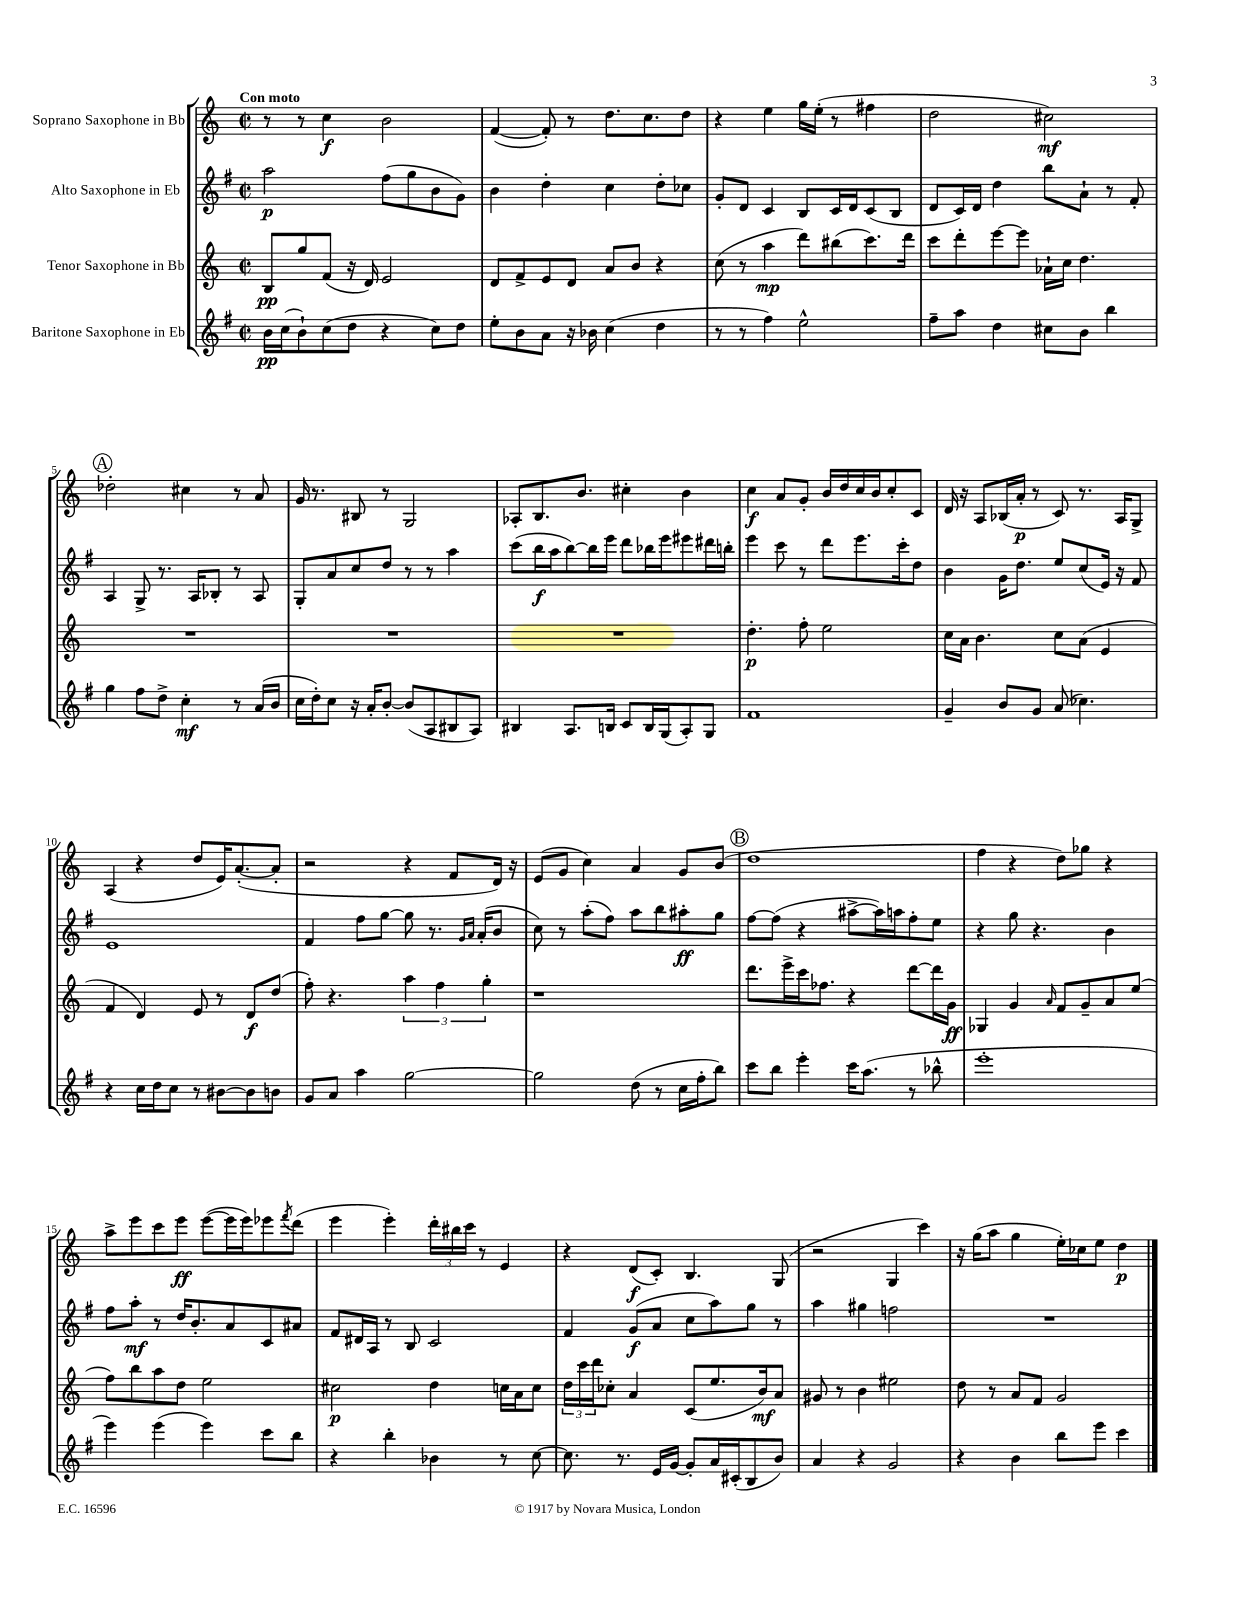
<<
\new StaffGroup <<
\new Staff = "s0" \with { instrumentName = "Soprano Saxophone in Bb" } {
    \clef treble \key c \major \defaultTimeSignature \time 2/2 \tempo "Con moto"
    r8 r8 c''4\f b'2 |
    f'4~( f'8-.) r8 d''8. c''8. d''8 |
    r4 e''4 g''16 e''16-.( r8 fis''4 |
    d''2 cis''2\mf) |
    \mark \markup { \circle "A" } des''2-. cis''4 r8 a'8 |
    g'16 r8. bis8 r8 g2 |
    aes8-. b8. b'8. cis''4-. b'4 |
    c''4\f a'8 g'8-. b'16 d''16 c''16 b'16 c''8-. c'8 |
    d'16 r16 a8 bes16( a'16-.\p r8 c'8) r8. a16 g8-> |
    a4( r4 d''8 e'16) a'8.~-.( a'8-. |
    r2 r4 f'8 d'16) r16 |
    e'8( g'8 c''4) a'4 g'8 b'8( |
    \mark \markup { \circle "B" } d''1 |
    f''4 r4 d''8) ges''8 r4 |
    a''8-> e'''8 c'''8 e'''8\ff e'''8~( e'''16 e'''16) ees'''8 \acciaccatura { f'''8 } d'''8( |
    e'''4 e'''4-.) \tuplet 3/2 { d'''16-. bis''16 c'''16 } r8 e'4 |
    r4 d'8\f( c'8-.) b4. g8( |
    r2 g4 c'''4) |
    r16 g''16( a''8 g''4 e''16-.) ces''16 e''8 d''4\p \bar "|." |
}
\new Staff = "s1" \with { instrumentName = "Alto Saxophone in Eb" } {
    \clef treble \key g \major \defaultTimeSignature \time 2/2
    a''2\p fis''8( g''8 b'8 g'8) |
    b'4 d''4-. c''4 d''8-. ces''8 |
    g'8-. d'8 c'4 b8 c'16 d'16 c'8( b8 |
    d'8 c'16) d'16 d''4 b''8 a'8-! r8 fis'8-. |
    \mark \markup { \circle "A" } a4 g8-> r8. a16 bes8-. r8 a8 |
    g8-. a'8 c''8 d''8 r8 r8 a''4 |
    c'''8( b''16\f a''16 b''8~) b''16 e'''16 d'''8 bes''16 e'''16 eis'''8 dis'''16 b''16-. |
    e'''4 c'''8 r8 d'''8 e'''8. c'''16-. d''8 |
    b'4 g'16 d''8. e''8 c''8( e'16) r16 fis'8 |
    e'1 |
    fis'4 fis''8 g''8~ g''8 r8. \grace { g'16 a'16 } a'16-.( b'8 |
    c''8) r8 a''8-.( fis''8) a''8 b''8 ais''8-.\ff g''8 |
    \mark \markup { \circle "B" } fis''8~ fis''8( r4 ais''8~-> ais''16) a''16 fis''8-. e''8 |
    r4 g''8 r4. b'4 |
    fis''8 a''8-.\mf r8 d''16 b'8.-. a'8 c'8 ais'8 |
    fis'8 dis'16 a16 r8 b8 c'2 |
    fis'4 g'8\f( a'8 c''8 a''8) g''8 r8 |
    a''4 gis''4 f''2 |
    R1 \bar "|." |
}
\new Staff = "s2" \with { instrumentName = "Tenor Saxophone in Bb" } {
    \clef treble \key c \major \defaultTimeSignature \time 2/2
    b8\pp g''8 f'8( r16 d'16) e'2 |
    d'8 f'8-> e'8 d'8 a'8 b'8 r4 |
    c''8( r8 a''4\mp d'''8) bis''8( c'''8.) d'''16 |
    c'''8 d'''8-. e'''8~ e'''8 aes'16-! c''16 d''4. |
    \mark \markup { \circle "A" } R1 |
    R1 |
    R1 |
    d''4.-.\p f''8-. e''2 |
    c''16 a'16 b'4. c''8 a'8( e'4 |
    f'4 d'4) e'8 r8 d'8\f d''8( |
    f''8-.) r4. \tuplet 3/2 { a''4 f''4 g''4-. } |
    r1 |
    \mark \markup { \circle "B" } d'''8. e'''16-> c'''16 fes''8. r4 d'''8~ d'''16 g'16\ff |
    ges4 g'4 \grace { a'16 } f'8 g'8-- a'8 e''8( |
    f''8) b''8 a''8 d''8 e''2 |
    cis''2\p d''4 c''16 a'16 c''8 |
    \tuplet 3/2 { d''16 c'''16 d'''16 } ces''8-. a'4 c'8( e''8. b'16\mf) a'8 |
    gis'8 r8 b'4 eis''2 |
    d''8 r8 a'8 f'8 g'2 \bar "|." |
}
\new Staff = "s3" \with { instrumentName = "Baritone Saxophone in Eb" } {
    \clef treble \key g \major \defaultTimeSignature \time 2/2
    b'16\pp c''16( b'8-!) c''8( d''8 r4 c''8) d''8 |
    e''8-. b'8 a'8 r16 bes'16 c''4( d''4 |
    r8 r8 fis''4) e''2-^ |
    fis''8-- a''8 d''4 cis''8 b'8 b''4 |
    \mark \markup { \circle "A" } g''4 fis''8 d''8-> c''4-.\mf r8 a'16( b'16 |
    c''16 d''16-.) c''8 r16 a'16-. b'8~-. b'8( a8 bis8 a8) |
    bis4 a8. b16 c'8 b16 g16( a8-.) g8 |
    fis'1 |
    g'4-- b'8 g'8 a'8( ces''4.) |
    r4 c''16 d''16 c''8 r8 bis'8~ bis'8 b'8 |
    g'8 a'8 a''4 g''2~ |
    g''2 d''8( r8 c''16 fis''16-. b''8) |
    \mark \markup { \circle "B" } c'''8 b''8 e'''4-. c'''16 a''8.( r8 bes''8-^ |
    e'''1-. |
    e'''4) e'''4( e'''4) c'''8 b''8 |
    r4 b''4-. bes'4 r8 c''8~ |
    c''8. r8. e'16 g'16~ g'8-. a'16 cis'16-.( b8 b'8) |
    a'4 r4 g'2 |
    r4 b'4 b''8 e'''8 c'''4 \bar "|." |
}
>>
>>
